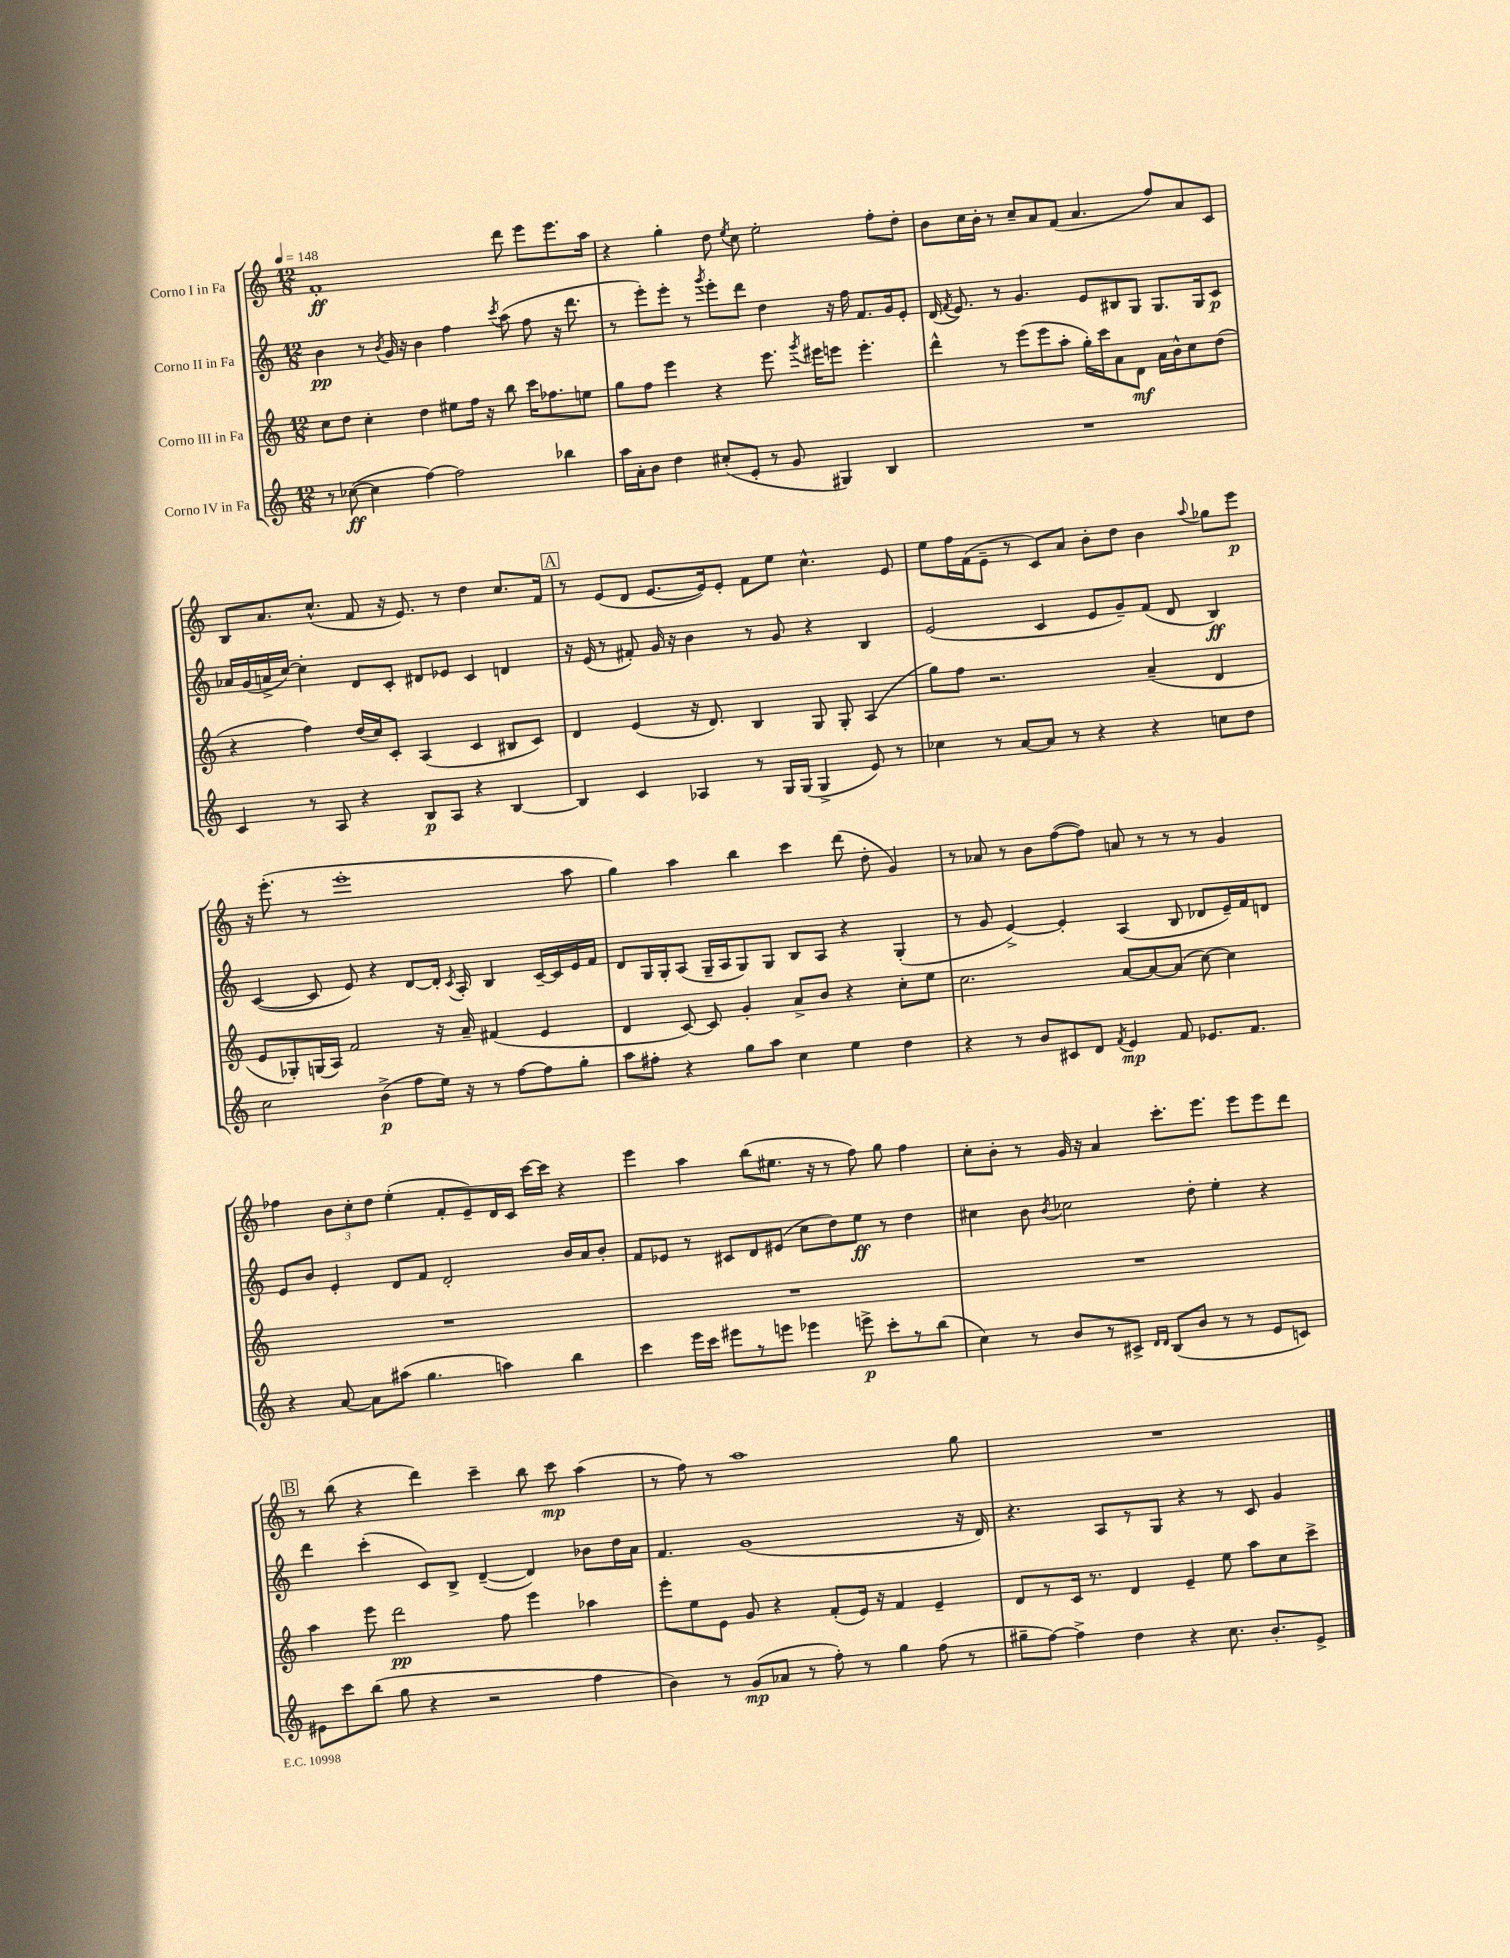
<<
\new StaffGroup <<
\new Staff = "s0" \with { instrumentName = "Corno I in Fa" } {
    \clef treble \key c \major \numericTimeSignature \time 12/8 \tempo 4 = 148
    \autoBeamOff f'1-.\ff d'''8 e'''8[ e'''8. a''16] |
    r4 g''4-. d''8 \acciaccatura { e''8 } c''8 e''2-. f''8[-. d''8]-. |
    b'8[ c''16 b'16]-. r8 c''8[-- a'8 f'8]( a'4. f''8[) a'8 c'8] |
    b8[ a'8. c''8.]-^( f'8 r16 e'8.) r8 d''4 c''8.[ f'16] |
    \mark \markup { \box "A" } r8 e'8[( d'8] e'8.[~ e'16) e'8]-. f'8[ e''8] c''4.-^ e'8 |
    e''8[ f''16 f'16( e'8]-- r8 c'8[) a'8] b'8[-. d''8] b'4 \appoggiatura { a''8 } ges''8[ e'''8]\p |
    r16 e'''8.-.( r8 e'''1-. a''8 |
    g''4) a''4 b''4 c'''4 d'''8( d''8-. g'4) |
    r8 aes'8 r8 b'8[ f''8~( f''8]) a'8 r8 r8 r8 g'4 |
    fes''4 \tuplet 3/2 { b'8[ c''8-. d''8] } e''4-.( f'8[-. e'8--) d'16 c'16] c'''16[~ c'''16] r4 |
    e'''4 a''4 b''8[( eis''8.] r16 r8 f''8) g''8 f''4 |
    c''8[-. b'8]-. r8 g'16 r16 a'4 c'''8.[-. e'''8.] e'''8[ e'''8 d'''8] |
    \mark \markup { \box "B" } r8 b''8( r4 d'''4) c'''4-- b''8 c'''8\mp a''4( |
    r8 f''8) r8 a''1 g''8 |
    R1. \bar "|." |
}
\new Staff = "s1" \with { instrumentName = "Corno II in Fa" } {
    \clef treble \key c \major \numericTimeSignature \time 12/8
    \autoBeamOff b'4\pp r8 \acciaccatura { b'8 } g'16 r16 b'4 f''4 \acciaccatura { c'''8 } a''8( f''8 r16 d'''8. |
    r8 e'''8[-.) e'''8]-. r8 \acciaccatura { g'''8 } e'''8[-. d'''8] d''4 r16 f''16 f'8.[ g'16 e'8]-. |
    d'16( \acciaccatura { f'8 } e'8.) r8 g'4. e'8[ bis8 g8] g8.[ g16 c'8]\p |
    aes'16[ g'16( a'16-> c''16]~) c''4-. d'8[ c'8]-. dis'8[ ees'8] c'4 d'4 |
    \mark \markup { \box "A" } r16 e'16( r8 fis'8-.) g'16 r16 b'4 r8 g'8 r4 b4 |
    e'2( c'4 e'8[ g'8--) f'8]( d'8 b4\ff) |
    c'4~( c'8 e'8) r4 d'8[~ d'16]-. \acciaccatura { c'8 } a16-. b4 c'16[~-- c'16 e'16 f'16] |
    d'8[ g16 g16-. a8]( g16[-- a16 g8) g8] b8[ a8] r4 g4-.( |
    r8 g'8 e'4~->) e'4-. a4( b8 des'8[ e'16--) f'16 d'8] |
    e'8[ b'8] e'4-. d'8[ f'8] d'2-. b'16[ a'16 b'8]-. |
    f'8[ ees'8] r8 cis'8[ d'8 eis'8]( c''8[ d''8) e''8]\ff r8 d''4 |
    cis''4 b'8 \acciaccatura { b'8 } ces''2 d''8-. e''4-. r4 |
    \mark \markup { \box "B" } d'''4 c'''4-.( c'8[) b8]-> d'4~--( d'4) bes'8[ d''16 a'16] |
    f'4. g'1( r16 d'16) |
    r4. a8[ r8 g8] r4 r8 c'8 g'4 \bar "|." |
}
\new Staff = "s2" \with { instrumentName = "Corno III in Fa" } {
    \clef treble \key c \major \numericTimeSignature \time 12/8
    \autoBeamOff c''8[ d''8] c''4-. d''4 eis''8[ f''16] r16 b''8 c'''16[ fes''8. e''8] |
    g''8[ f''8] e'''4 r4 e'''8. \acciaccatura { g'''8 } eis'''16[ e'''8] e'''4.-. |
    d'''4-^ r8 e'''8[( e'''8 a''8]-. g''16[-.) c'''16 a'8 d'8]\mf a'16[ b'16-^ c''8 d''8]( |
    r4 f''4) d''16[( c''16) c'8]-. a4( c'4 bis8[ c'8]) |
    \mark \markup { \box "A" } d'4 e'4( r16 d'8.) b4 g8 g8-. a4( |
    g''8[) f''8] r2. a'4--( d'4 |
    e'8[ ges8-.) g16( a16]) f'2 r16 a'16-- fis'4( e'4 |
    d'4 c'8~) c'8 g'4-. a'8[-> b'8] r4 c''8[-. e''8] |
    c''2. a'8[~ a'8~ a'8]( c''8~) c''4 |
    R1. |
    R1. |
    R1. |
    \mark \markup { \box "B" } a''4 e'''8 d'''2\pp f''8 e'''4 aes''4 |
    e'''8[-. e''8 e'8] g'8 r4 f'8[-.( e'16]) r16 f'4 e'4-- |
    d'8[ r8 c'16] r8. d'4 e'4-- e''8 a''8[ c''8 c'''8]-> \bar "|." |
}
\new Staff = "s3" \with { instrumentName = "Corno IV in Fa" } {
    \clef treble \key c \major \numericTimeSignature \time 12/8
    \autoBeamOff r8 ces''8~\ff( ces''4 f''4~) f''2 bes''4 |
    a''16[ a'16-. b'8] d''4 cis''8[-.( e'8]-. r8 g'8 gis4) b4 |
    R1. |
    c'4 r8 a8 r4 b8[\p a8] r4 b4~ |
    \mark \markup { \box "A" } b4 c'4 aes4 r8 g16[ g16]( g4-> e'8) r8 |
    ces''4 r8 a'8[~ a'8] r8 r4 r4 c''8[ d''8] |
    c''2 b'4->\p( f''8[ e''16]) r16 r8 f''8[~ f''8 g''8]-. |
    a''8[ fis''8]-. r4 g''8[ a''8] c''4 e''4 d''4 |
    r4 r8 b'8[ cis'8 d'8] \acciaccatura { f'8 } e'4\mp f'8 ees'8.[ f'8.] |
    r4 a'8~ a'8[ ais''8]( g''4. a''4) b''4 |
    c'''4 e'''16[ c'''16] eis'''8[ r8 e'''8] ees'''4 e'''8->\p c'''8[-. r8 b''8]( |
    c''4) r8 b'8[ r8 cis'8]-> \grace { d'16[ d'16] } b8[( b'8] r8 r8 e'8[ c'8]) |
    \mark \markup { \box "B" } eis'8[ c'''8 b''8]( g''8 r4 r2 f''4 |
    b'4) r8 g'8[\mp( aes'8] r8 f''8-.) r8 g''4 f''8( r8 |
    gis''8[-- f''8]~) f''4-> d''4 r4 c''8. b'8.[-. e'8]-> \bar "|." |
}
>>
>>
\layout { \context { \Score \remove "Bar_number_engraver" } }
